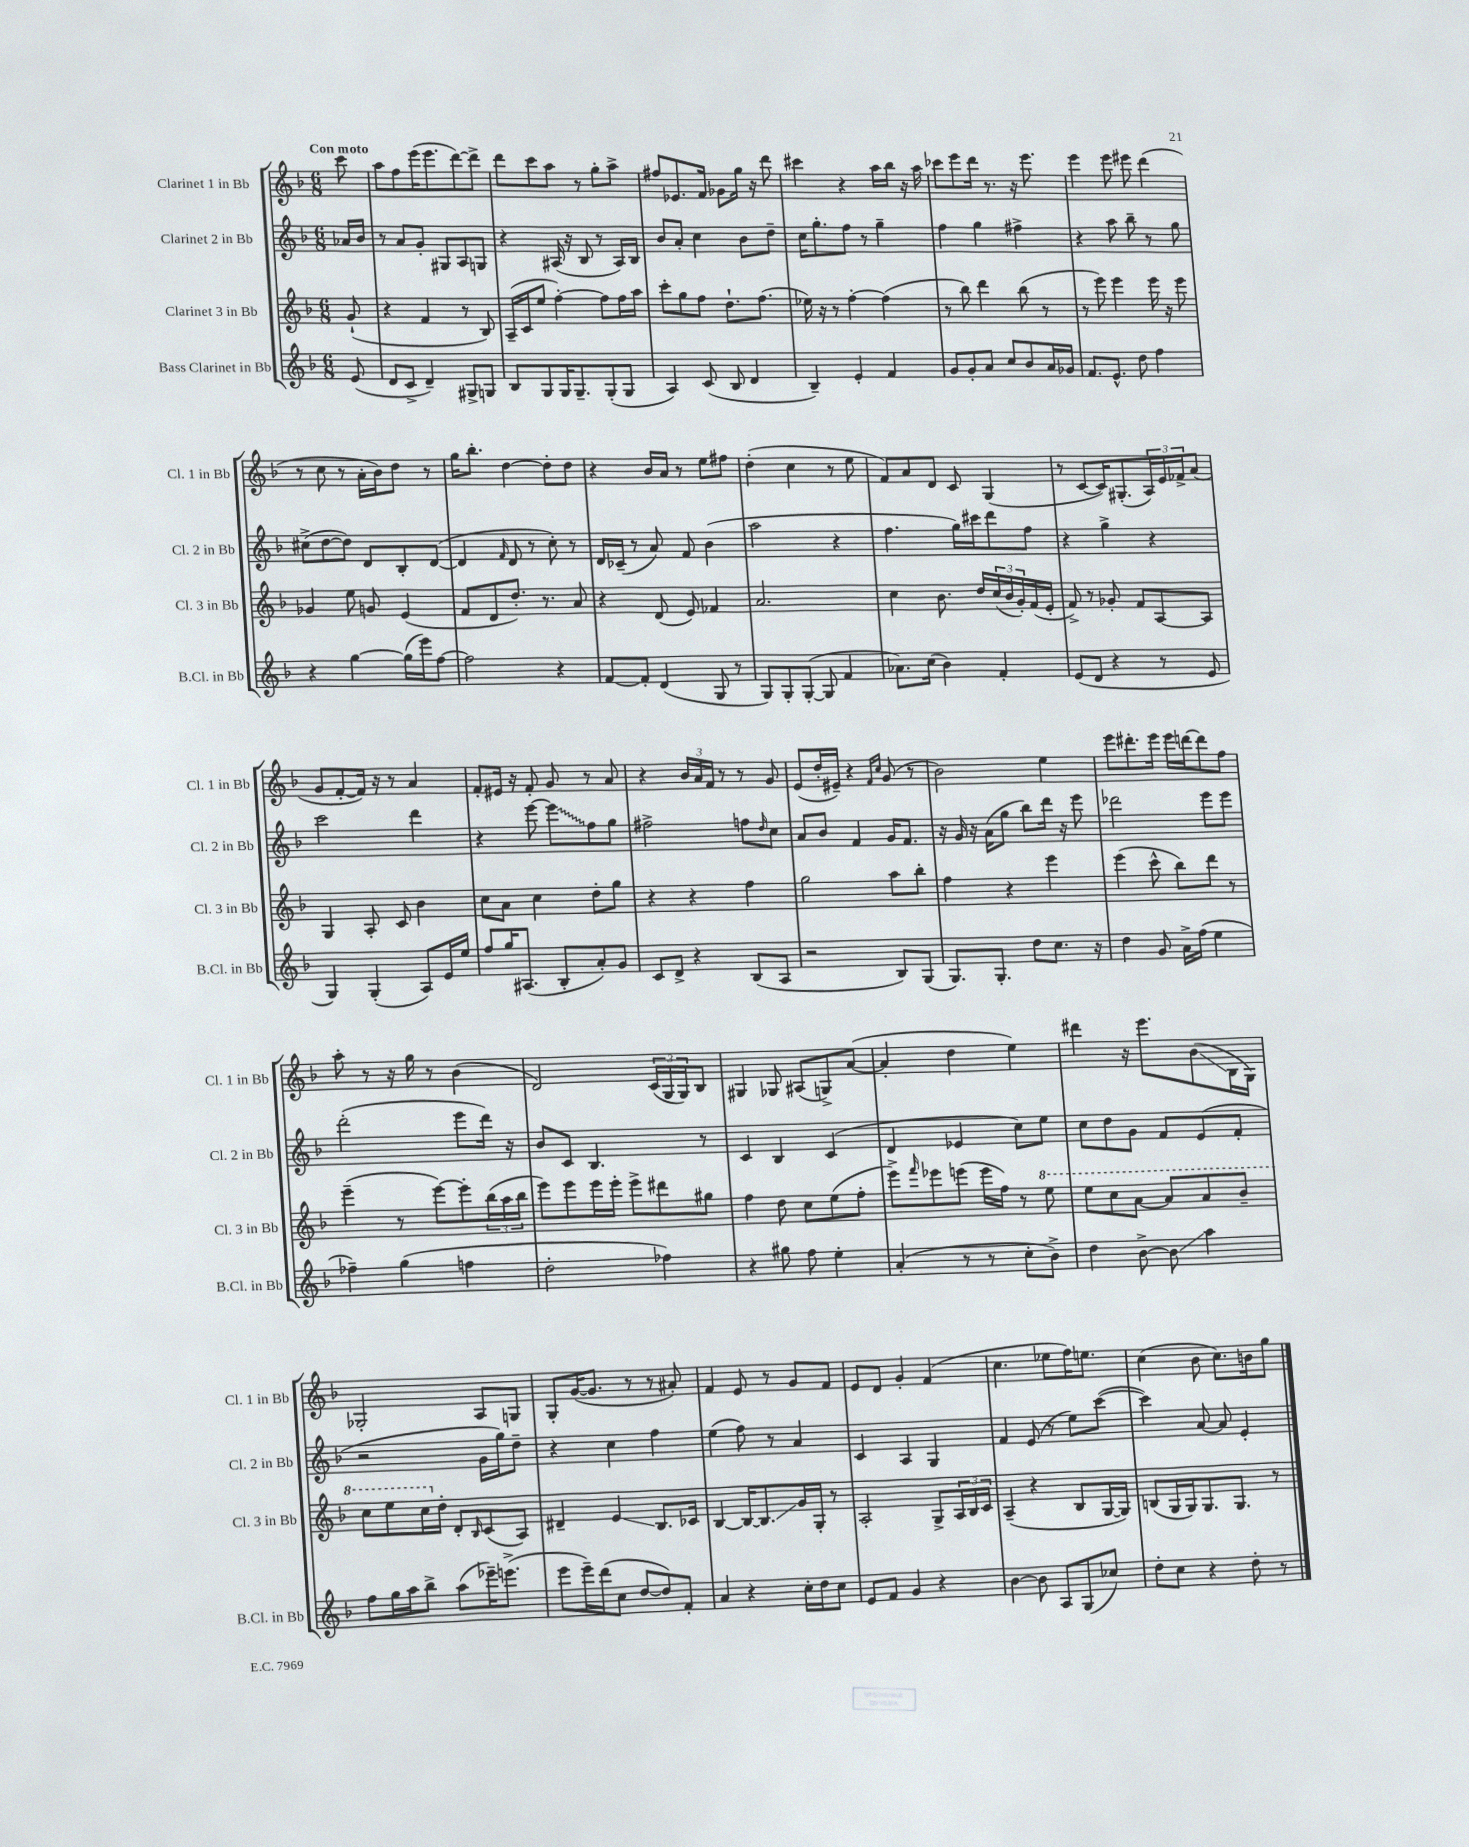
<<
\new StaffGroup <<
\new Staff = "s0" \with { instrumentName = "Clarinet 1 in Bb" shortInstrumentName = "Cl. 1 in Bb" } {
    \clef treble \key f \major \numericTimeSignature \time 6/8 \partial 8 \tempo "Con moto"
    c'''8 |
    a''8 f''8 e'''16( e'''8. d'''8~) d'''8-> |
    d'''8 c'''8 a''8 r8 g''8-. a''8-> |
    fis''8 ees'8. f'16 ges'8 g''16 r16 d'''8 |
    cis'''4 r4 a''16 bes''16 r16 a''16 |
    ces'''8 e'''8 d'''16 r8. r16 e'''8. |
    e'''4 e'''8 eis'''8 d'''4( |
    r8 c''8 r8 a'16-. bes'16) d''8 r8 |
    g''16 bes''8.-. d''4~ d''8-. d''8 |
    r4 bes'16 a'16 r8 e''8 fis''8 |
    d''4-.( c''4 r8 e''8 |
    f'8) a'8 d'8 c'8 g4( |
    r8 c'8~ c'16) gis8.-.( \tuplet 3/2 { a16) e'16 fes'16-> } a'8( |
    g'8 f'8~-. f'16) r16 r8 a'4 |
    f'8-. eis'16 r16 f'8-. g'8 r8 a'8 |
    r4 \tuplet 3/2 { bes'16 a'16 f'16 } r8 r8 g'8 |
    e'8( d''16-. eis'16--) r4 \grace { f'16 c''16 } g'8( r8 |
    bes'2) e''4 |
    e'''8 dis'''8.-. e'''16 e'''16 d'''16~ d'''8 f''8 |
    a''8-. r8 r16 g''16 r8 bes'4( |
    d'2) \tuplet 3/2 { c'16( g16 g16) } bes8 |
    gis4 ges8 ais8( g8->) a'8~( |
    a'4-. d''4 e''4) |
    dis'''4 r16 e'''8. bes'8\glissando( bes16 g16) |
    ges2-. a8 g8 |
    g8-. g'16~( g'8. r8 r8 ais'8-.) |
    f'4 e'8 r8 g'8 f'8 |
    e'8 d'8 g'4-. f'4( |
    c''4. ees''8 f''16) e''8. |
    c''4( bes'8 c''8.) b'16 g''8 \bar "|." |
}
\new Staff = "s1" \with { instrumentName = "Clarinet 2 in Bb" shortInstrumentName = "Cl. 2 in Bb" } {
    \clef treble \key f \major \numericTimeSignature \time 6/8 \partial 8
    aes'16 bes'16 |
    r8 a'8 g'8-. gis8 a8 g8 |
    r4 ais16( r16 bes8 r8 ais16) bes16 |
    bes'8 a'8-. c''4 bes'8 d''8-- |
    c''16 g''8.-. f''8 r8 g''4-- |
    f''4 g''4 fis''4-> |
    r4 a''8 bes''8-- r8 g''8 |
    cis''8->( d''8~ d''8) d'8 bes8-. d'8~( |
    d'4 \grace { f'16 } d'8 r8 c''8-.) r8 |
    d'16 ces'16--( r8 a'8) f'8 bes'4( |
    a''2 r4 |
    f''4. g''16) cis'''16 d'''8 f''8 |
    r4 g''4-> r4 |
    c'''2 d'''4 |
    r4 e'''8~ \once \override Glissando.style = #'zigzag e'''8\glissando f''8 g''8 |
    fis''2-> f''8 \grace { d''16 } c''8 |
    a'8 bes'8 f'4 g'16 f'8. |
    r16 g'16 r16 a'16( g''8 bes''8) d'''16 r16 e'''8 |
    des'''2 e'''8 e'''8 |
    d'''2-.( e'''8 d'''16) r16 |
    bes'8 c'8 bes4. r8 |
    c'4 bes4 c'4( |
    d'4 ees'4 c''8) e''8 |
    c''8 d''8 g'8 f'8 e'8( f'8-. |
    r2 g'16 g''16) d''8-- |
    r4 c''4 f''4 |
    e''4( f''8) r8 a'4 |
    c'4 a4 g4 |
    f'4 e'8( r8 e''8) c'''8~( |
    c'''4) a'8~ a'8 e'4-. \bar "|." |
}
\new Staff = "s2" \with { instrumentName = "Clarinet 3 in Bb" shortInstrumentName = "Cl. 3 in Bb" } {
    \clef treble \key f \major \numericTimeSignature \time 6/8 \partial 8
    g'8-!( |
    r4 f'4 r8 bes8) |
    a16--( c'16 e''8 f''4~-.) f''8 f''16 a''16 |
    c'''8-. g''8 f''8 d''8.-! f''8.( |
    ees''16) r16 r8 f''4~-. f''4( |
    r8 bes''8) d'''4 bes''8( r8 |
    r8 e'''8) e'''4 e'''16 r16 e'''8 |
    ges'4 e''8 g'8 e'4( |
    f'8 d'8 d''8.-.) r8. a'8 |
    r4 d'8( e'8) fes'4 |
    a'2. |
    c''4 bes'8. d''16 \tuplet 3/2 { c''16( bes'16 g'16-.) } f'16( e'16-. |
    f'8->) r8 ges'8-. f'8 a8~ a8 |
    g4 a8-. c'8 bes'4 |
    c''8 a'8 c''4 d''8-. g''8 |
    r4 r4 f''4 |
    g''2 a''8 bes''8-. |
    f''4 r4 e'''4 |
    e'''4( c'''8-^ bes''8) d'''8 r8 |
    e'''4--( r8 e'''8~) e'''8-. \tuplet 3/2 { bes''16( a''16 bes''16 } |
    e'''8) e'''8 e'''16 e'''16-. e'''8-> dis'''8 gis''8 |
    f''4 d''8 c''8 e''8( f''8-. |
    e'''8->) \grace { f'''16 } ees'''8 e'''8( e'''16 f''16) r8 \ottava #1 e'''8 |
    e'''8 c'''8 a''8~ a''8 a''8 bes''8-- |
    c'''8 e'''8 c'''16 \ottava #0 d''16-. d'8-. \grace { bes16 } c'8( a8) |
    dis'4-- e'4\glissando bes8. ces'16 |
    bes4~ bes16~ bes8.\glissando g'16 g16-. r8 |
    a2-. g8-> \tuplet 3/2 { a16 bes16 c'16 } |
    a4--( r4 bes8 g16~ g16) |
    b8( g16 g16) g8. g8. r8 \bar "|." |
}
\new Staff = "s3" \with { instrumentName = "Bass Clarinet in Bb" shortInstrumentName = "B.Cl. in Bb" } {
    \clef treble \key f \major \numericTimeSignature \time 6/8 \partial 8
    e'8( |
    d'8 c'8-> d'4--) gis8-> g8 |
    bes8 g8 g16 g8.-- g8-.( g8 |
    a4) c'8( bes8 d'4 |
    bes4--) e'4-. f'4 |
    g'8 g'8-. a'8 c''8 bes'8 a'16 ges'16 |
    f'8. e'8.-^ d''8 f''4 |
    r4 g''4~ g''16( e'''16) f''8~ |
    f''2 r4 |
    f'8~ f'8-. d'4( g8 r8 |
    g8) g8-. g8~-.( g8 f'4 |
    aes'8.) c''16( bes'4) f'4-. |
    e'8( d'8 r4 r8 e'8 |
    g4) g4-.( a8) e'16 e''16 |
    f''8 g''16 ais8.( bes8-. a'8-.) g'8 |
    c'8 d'8-> r4 bes8( a8 |
    r2 bes8) g8( |
    g8.) g8.-. d''8 c''8. r16 |
    d''4 g'8 a'16-> f''16( e''4 |
    fes''4--) g''4( f''4 |
    d''2-. fes''4) |
    r4 gis''8 f''8 e''4-. |
    a'4-.( r8 r8 c''8-. bes'8->) |
    d''4 bes'8~-> bes'8\glissando a''4 |
    f''8 g''16 a''16 bes''8-> a''8( ees'''16--) e'''8.->( |
    e'''8 e'''16--) d'''16( c''8 d''8~ d''8) f'8-. |
    a'4 r4 c''16-. d''16 c''8 |
    e'8 f'8 g'4 r4 |
    bes'4~ bes'8 a8 g8( ces''8) |
    d''8-. c''8 r4 d''8-. r8 \bar "|." |
}
>>
>>
\layout { \context { \Score \remove "Bar_number_engraver" } }
